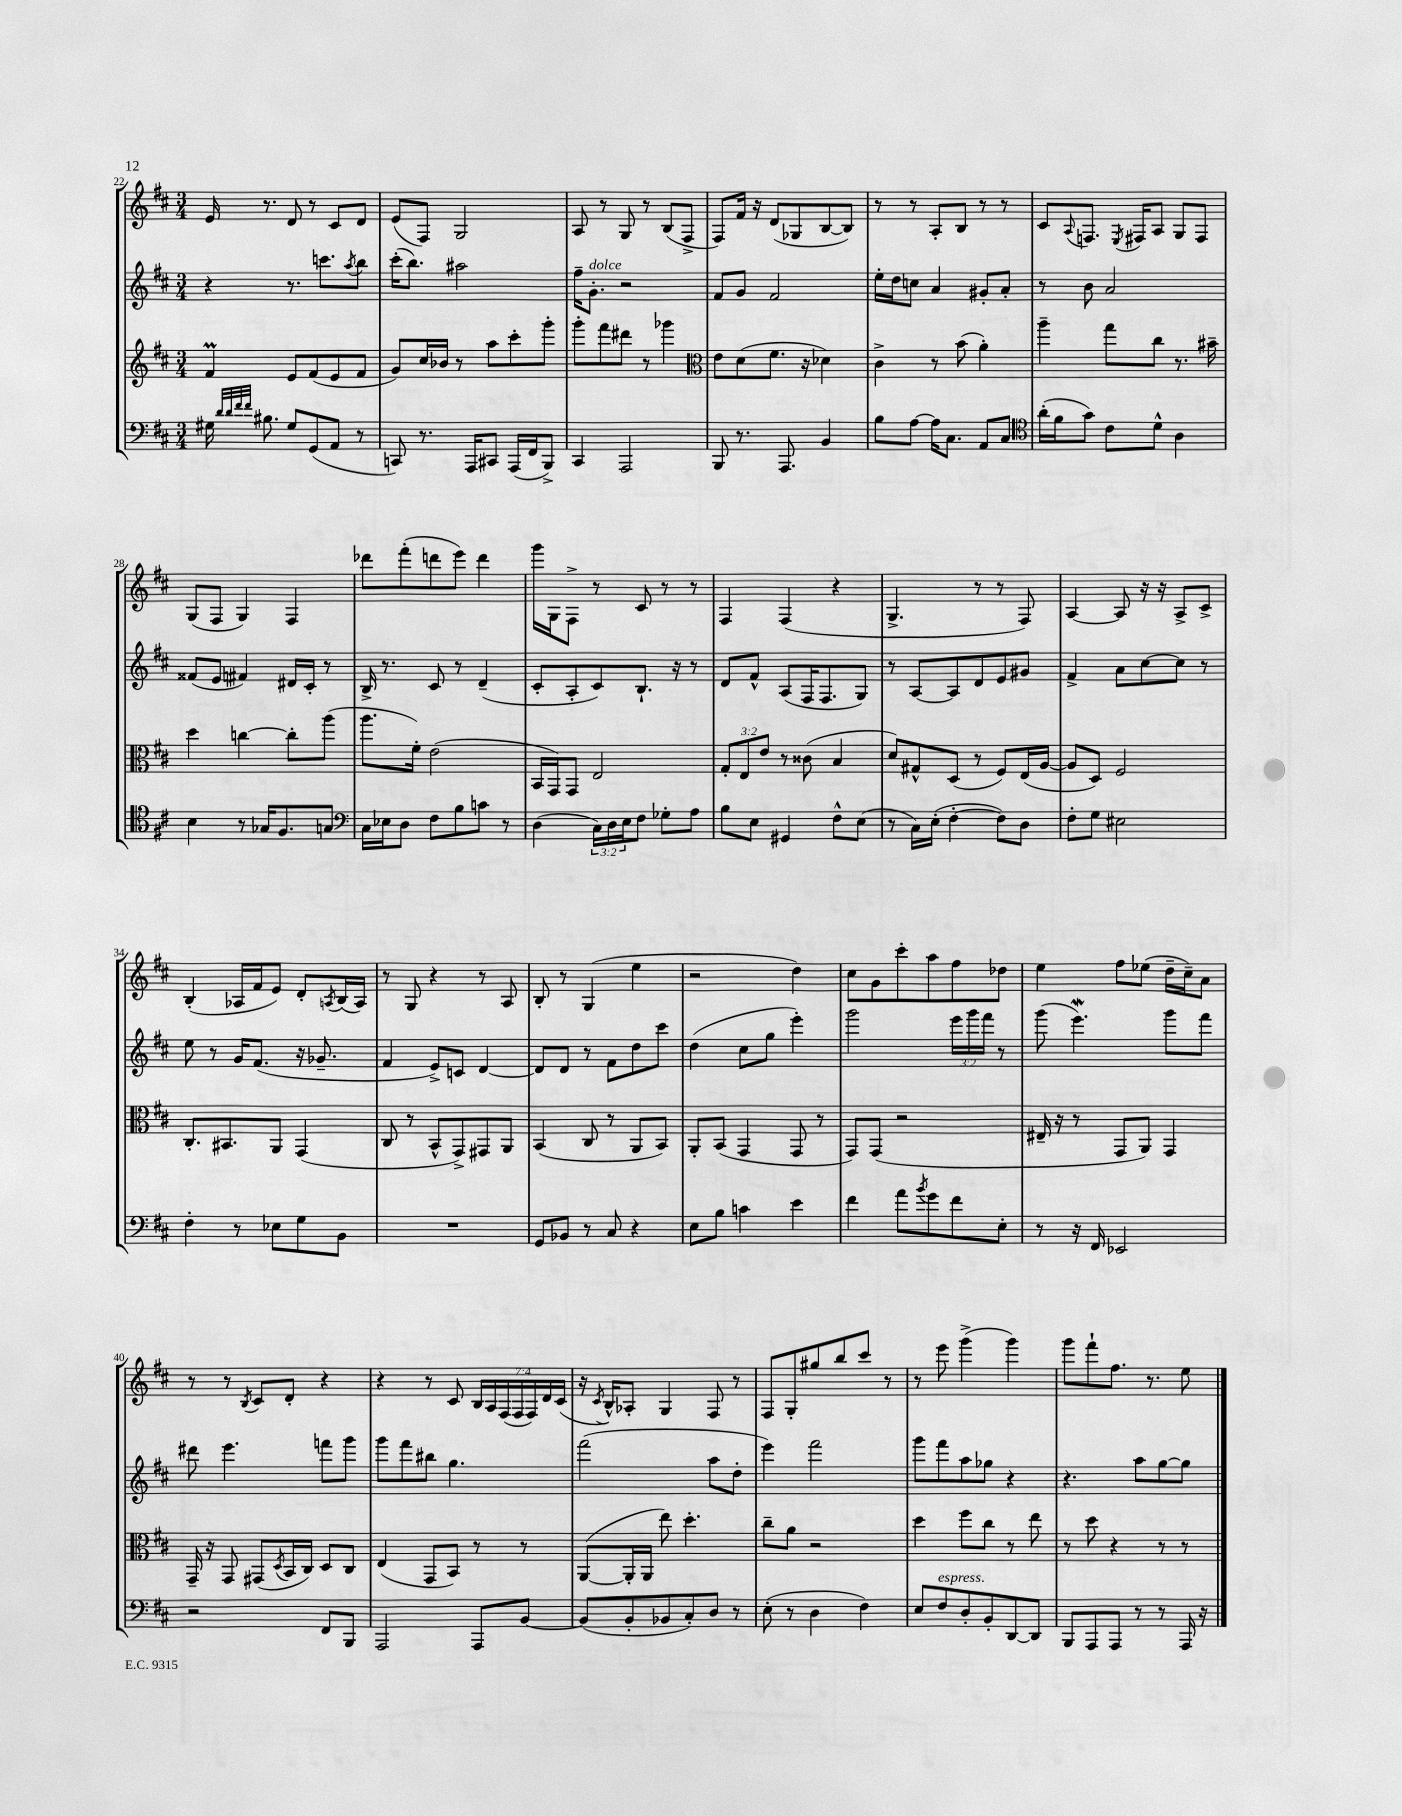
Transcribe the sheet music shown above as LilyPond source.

<<
\new StaffGroup <<
\new Staff = "s0" {
    \clef treble \key d \major \numericTimeSignature \time 3/4 \override Staff.TupletNumber.text = #tuplet-number::calc-fraction-text
    e'16 r8. d'8 r8 cis'8 d'8 |
    e'8( fis8) g2 |
    a8 r8 g8 r8 b8( fis8-> |
    fis8) fis'16 r16 d'8( ges8 b8~ b8) |
    r8 r8 a8-. b8 r8 r8 |
    cis'8 \appoggiatura { a8 } f8. \acciaccatura { e8 } fis16 a8 g8 fis8 |
    g8( fis8 g4) fis4 |
    des'''8 fis'''8-.( d'''8 e'''8) d'''4 |
    g'''16 g16 fis8-> r8 cis'8 r8 r8 |
    fis4 fis4( r4 |
    g4.-> r8 r8 fis8) |
    a4~ a8 r16 r16 a8-> cis'8-> |
    b4-.( aes16 fis'16 e'8) d'8-. \acciaccatura { a8 } b16( a16) |
    r8 g8 r4 r8 a8 |
    b8-. r8 g4( e''4 |
    r2 d''4) |
    cis''8 g'8 cis'''8-. a''8 fis''8 des''8 |
    e''4 fis''8 ees''8( d''16-- cis''16--) a'8 |
    r8 r8 \acciaccatura { b8 } cis'8 d'8-. r4 |
    r4 r8 cis'8 \tuplet 7/4 { b16 a16 fis16( fis16 fis16) d'16 cis'16( } |
    r16 \acciaccatura { cis'8 } b16-^) aes8-. g4 fis8 r8 |
    fis8 g8-. gis''8 b''8 cis'''8 r8 |
    r8 e'''8 g'''4->( g'''4) |
    g'''8 fis'''8-! fis''8. r8. e''8 \bar "|." |
}
\new Staff = "s1" {
    \clef treble \key d \major \numericTimeSignature \time 3/4 \override Staff.TupletNumber.text = #tuplet-number::calc-fraction-text
    r4 r8. c'''8. \acciaccatura { a''8 } b''8 |
    cis'''16-.( b''8.) ais''2 |
    fis''16-- g'8.-.^\markup { \italic "dolce" } r2 |
    fis'8 g'8 fis'2 |
    e''16-. d''16 c''8 a'4 gis'8-. a'8-. |
    r8 b'8 a'2 |
    fisis'8( e'8 fis'4) dis'16 cis'16-. r8 |
    b16-> r8. cis'8 r8 d'4--( |
    cis'8-. a8-. cis'8) b8.-! r16 r8 |
    d'8 fis'8-^ a8( fis16 fis8. g8) |
    r8 a8~ a8 d'8 e'8 gis'8 |
    fis'4-> a'8 cis''8~ cis''8 r8 |
    e''8 r8 g'16 fis'8.( r16 ges'8.-- |
    fis'4 e'8->) c'8 d'4~ |
    d'8 d'8 r8 fis'8 d''8 cis'''8 |
    d''4( cis''8 g''8 e'''4-.) |
    g'''2 \tuplet 3/2 { e'''16 g'''16 fis'''16 } r8 |
    g'''8( e'''4.\mordent) g'''8 fis'''8 |
    dis'''8 e'''4. f'''8 g'''8 |
    g'''8 fis'''8 bis''8 g''4. |
    fis'''2( a''8 d''8-. |
    e'''4) fis'''2 |
    g'''8 fis'''8 a''8 ges''8 r4 |
    r4. a''8 g''8~ g''8 \bar "|." |
}
\new Staff = "s2" {
    \clef treble \key d \major \numericTimeSignature \time 3/4 \override Staff.TupletNumber.text = #tuplet-number::calc-fraction-text
    fis'4\prall e'8 fis'8( e'8 fis'8 |
    g'8) cis''16 bes'16 r8 a''8 cis'''8-. g'''8-. |
    g'''8-. fis'''8 dis'''8 r8 ges'''4 |
    \clef alto e'8 d'8( fis'8. r16 des'4) |
    cis'4-> r8 b'8( a'4-.) |
    a''4-- g''8 cis''8 r8. bis'16-- |
    d''4 c''4~ c''8-. a''8( |
    a''8. fis'16-.) e'2( |
    b,16 g,16) g,8 e2 |
    \tuplet 3/2 { g8-. e8 e'8 } r8 cisis'8( b4 |
    d'8) gis8-^ d8( r8 fis8) e16( a16~ |
    a8 d8) fis2 |
    cis8.-. bis,8. a,8 g,4( |
    cis8 r8 b,8-^ g,8->) gis,8 a,8 |
    b,4( cis8 r8 a,8 b,8) |
    a,8-. b,8( g,4 g,8 r8 |
    g,8) g,8( r2 |
    eis16-- r16 r8 g,8 a,8) g,4 |
    g,16-- r16 g,8 gis,8( \acciaccatura { d8 } b,16 cis16) d8 cis8 |
    e4( g,8 b,8) r8 r8 |
    a,8~( a,16-. a,16 e''8) d''4.-. |
    cis''8-- a'8 r2 |
    d''4 fis''8 cis''8 r8 e''8 |
    r8 d''8 r4 r8 r8 \bar "|." |
}
\new Staff = "s3" {
    \clef bass \key d \major \numericTimeSignature \time 3/4 \override Staff.TupletNumber.text = #tuplet-number::calc-fraction-text
    gis16 \grace { d'32 d'32 fis'32 fis'32 } bis8. gis8 g,8( a,8 r8 |
    c,8) r8. a,,16 cis,8 a,,16( fis,16 b,,8->) |
    cis,4 a,,2 |
    b,,8 r8. a,,8. b,4 |
    b8 a8~ a16 cis8. a,8 cis8 |
    \clef tenor a'16-.( fis'16 g'8) cis'8 d'8-^ a4 |
    b4 r8 ges16 fis8. g8 |
    \clef bass cis16 ees16 d8 fis8 b8 c'8 r8 |
    d4( \tuplet 3/2 { cis16) d16 e16 } fis8 ges8-. a8 |
    b8 e8 gis,4 fis8-^ e8( |
    r8 cis16) e16-.( fis4~-. fis8) d8 |
    fis8-. g8 eis2 |
    fis4-. r8 ees8 g8 b,8 |
    R2. |
    g,8 bes,8 r8 cis8 r4 |
    e8 b8 c'4 e'4 |
    fis'4 a'8 \acciaccatura { b'8 } g'8 fis'8 e8-. |
    r8 r16 fis,16 ees,2 |
    r2 fis,8 b,,8 |
    a,,2 a,,8 b,8~ |
    b,8( b,8-. bes,8 cis8-.) d8 r8 |
    e8-.( r8 d4 fis4) |
    e8 fis8^\markup { \italic "espress." } d8-. b,8-. d,8~ d,8 |
    b,,8 a,,8 a,,8 r8 r8 a,,16 r16 \bar "|." |
}
>>
>>
\layout { \context { \Score currentBarNumber = #22 } }
